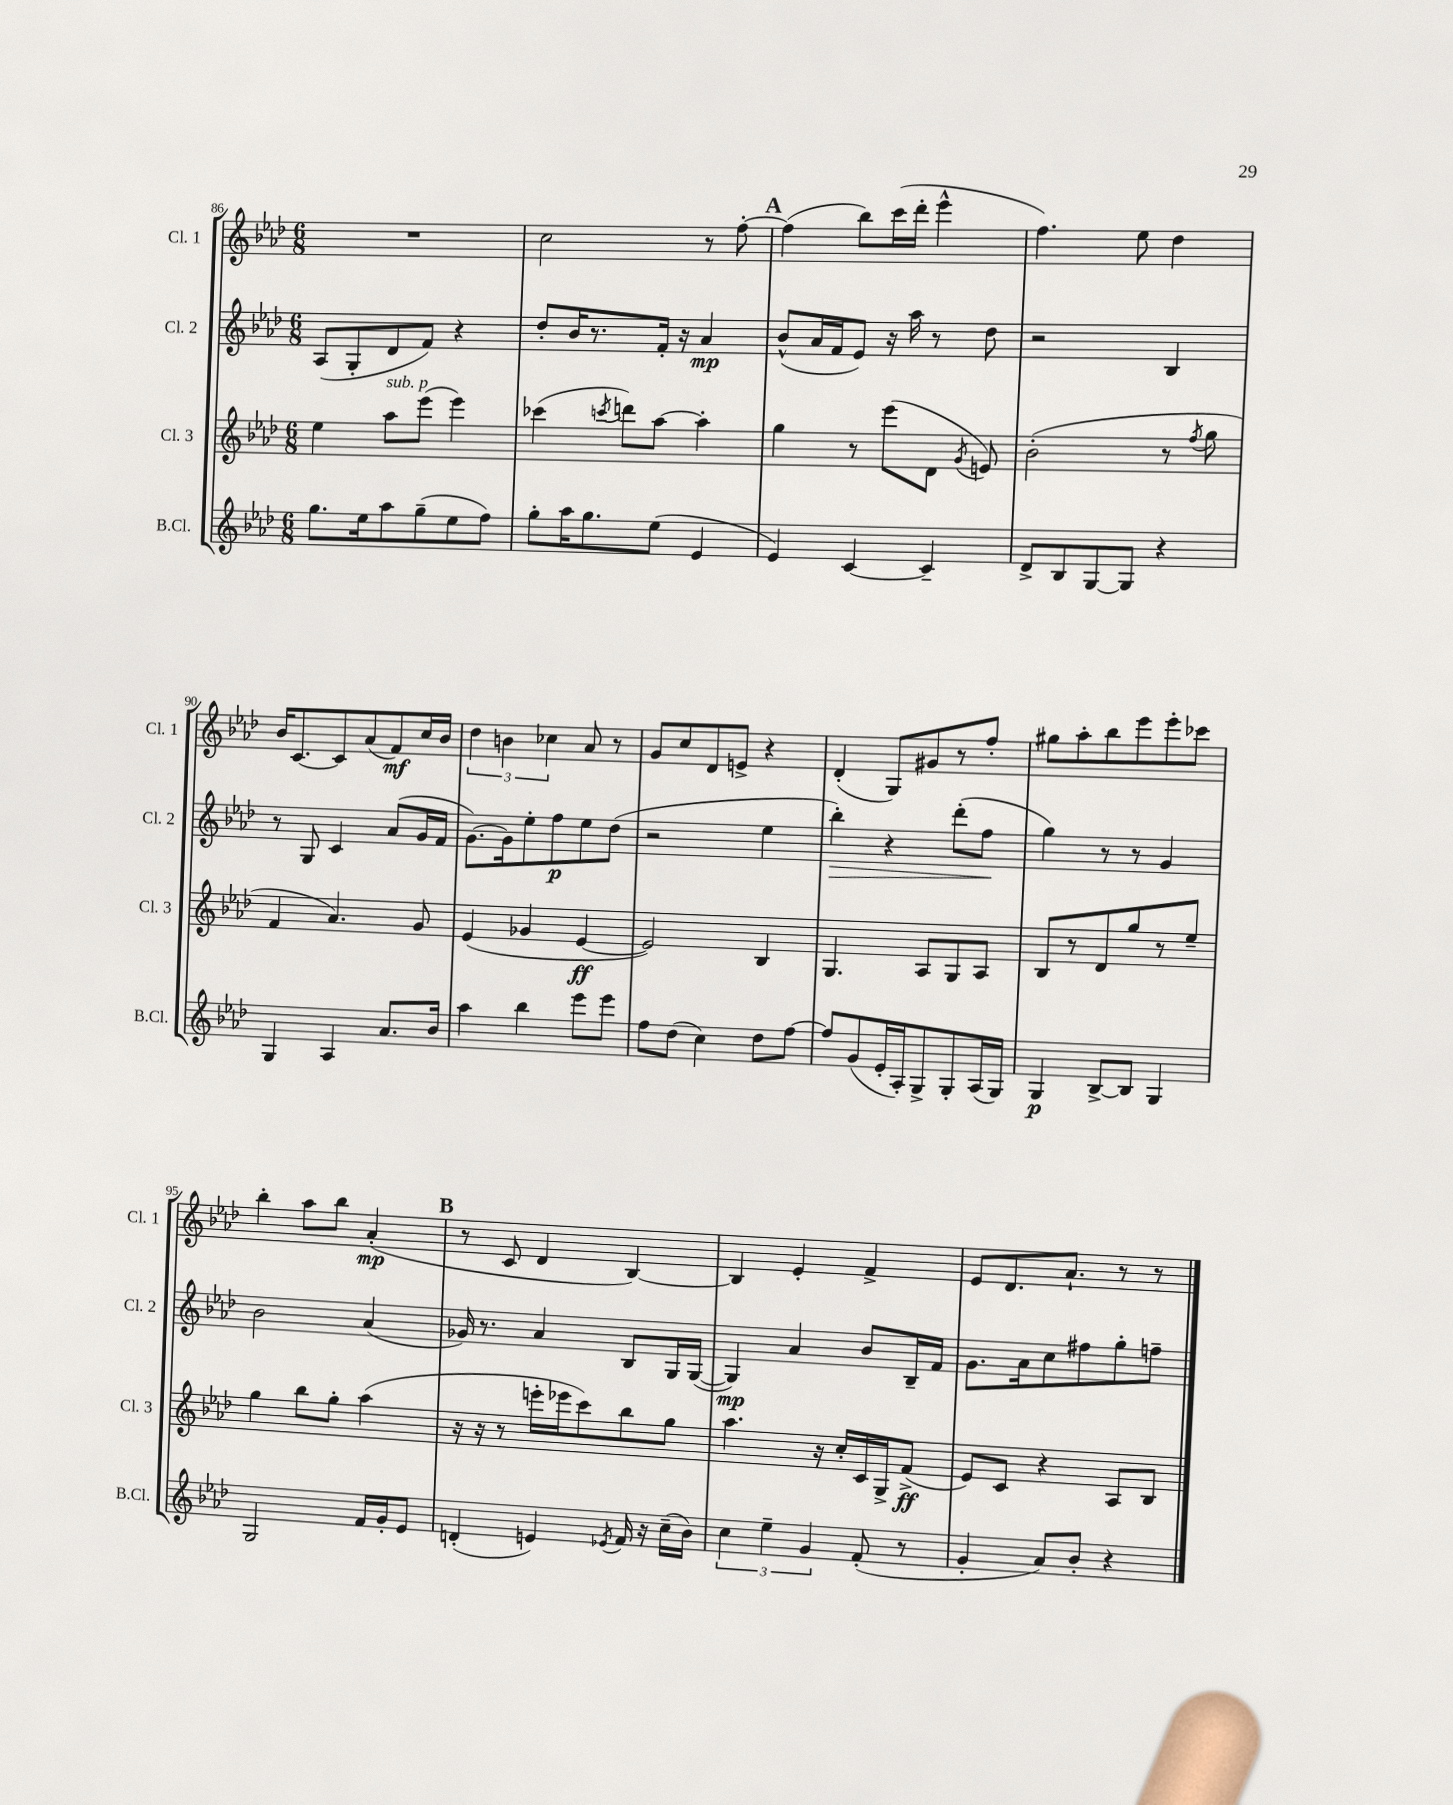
<<
\new StaffGroup <<
\new Staff = "s0" \with { instrumentName = "Cl. 1" shortInstrumentName = "Cl. 1" } {
    \clef treble \key aes \major \numericTimeSignature \time 6/8
    \autoBeamOff R2. |
    c''2 r8 f''8~-. |
    \mark \markup { \bold "A" } f''4( bes''8[) c'''16( des'''16]-. ees'''4-^ |
    f''4.) ees''8 des''4 |
    bes'16[ c'8.~ c'8 aes'8( f'8\mf) c''16 bes'16] |
    \tuplet 3/2 { des''4 b'4 ces''4 } aes'8 r8 |
    g'8[ c''8 des'8 e'8]-> r4 |
    des'4-.( g8[) gis'8 r8 f''8]-. |
    gis''8[ aes''8-. bes''8 ees'''8 ees'''8-. ces'''8] |
    bes''4-. aes''8[ bes''8] aes'4-.\mp( |
    \mark \markup { \bold "B" } r8 c'8 des'4 bes4~) |
    bes4 ees'4-. f'4-> |
    ees'8[ des'8. aes'8.]-! r8 r8 \bar "|." |
}
\new Staff = "s1" \with { instrumentName = "Cl. 2" shortInstrumentName = "Cl. 2" } {
    \clef treble \key aes \major \numericTimeSignature \time 6/8
    \autoBeamOff aes8[( g8-. des'8 f'8]) r4 |
    des''8[-. bes'16 r8. f'16]-. r16 aes'4\mp |
    \mark \markup { \bold "A" } bes'8[-^( aes'16 f'16 ees'8]) r16 aes''16 r8 des''8 |
    r2 bes4 |
    r8 g8 c'4 aes'8[( g'16 f'16] |
    g'8.[~) g'16 ees''8-. f''8\p ees''8 des''8]( |
    r2 ees''4 |
    bes''4-.\>) r4 des'''8[-.( f''8]\! |
    g''4) r8 r8 g'4 |
    bes'2 aes'4( |
    \mark \markup { \bold "B" } ges'16) r8. aes'4 bes8[ g16 g16]~( |
    g4\mp) aes'4 bes'8[ bes16-- f'16] |
    g'8.[ aes'16 c''8 fis''8 g''8-. f''8]-- \bar "|." |
}
\new Staff = "s2" \with { instrumentName = "Cl. 3" shortInstrumentName = "Cl. 3" } {
    \clef treble \key aes \major \numericTimeSignature \time 6/8
    \autoBeamOff ees''4 aes''8[^\markup { \italic "sub. p" } ees'''8]( ees'''4) |
    ces'''4( \acciaccatura { c'''8 } d'''8[) aes''8]~ aes''4-. |
    \mark \markup { \bold "A" } g''4 r8 ees'''8[( des'8] \acciaccatura { g'8 } e'8) |
    bes'2-.( r8 \acciaccatura { f''8 } g''8 |
    f'4 aes'4.) g'8 |
    ees'4( ges'4 ees'4~\ff |
    ees'2) bes4 |
    g4. aes8[ g8 aes8] |
    bes8[ r8 des'8 g''8 r8 ees''8]-- |
    g''4 bes''8[ g''8]-. aes''4( |
    \mark \markup { \bold "B" } r16 r16 r8 e'''16[-. ees'''16 c'''8) bes''8 g''8] |
    aes''4. r16 c''16[-. c'16 g16-> f'8]->\ff( |
    ees'8[) c'8] r4 aes8[ bes8] \bar "|." |
}
\new Staff = "s3" \with { instrumentName = "B.Cl." shortInstrumentName = "B.Cl." } {
    \clef treble \key aes \major \numericTimeSignature \time 6/8
    \autoBeamOff g''8.[ ees''16 aes''8 g''8--( ees''8 f''8]) |
    g''8[-. aes''16 g''8. ees''8]( ees'4 |
    \mark \markup { \bold "A" } ees'4) c'4~ c'4-- |
    des'8[-> bes8 g8~ g8] r4 |
    g4 aes4 aes'8.[ bes'16] |
    aes''4 bes''4 ees'''8[ ees'''8] |
    f''8[ des''8]( c''4) des''8[ f''8]~ |
    f''8[ g'8( ees'16-. aes16-.) g8-> g8-. aes16( g16]) |
    g4\p bes8[~-> bes8] g4 |
    g2 f'16[ g'16-. ees'8] |
    \mark \markup { \bold "B" } d'4-.( e'4) \acciaccatura { ees'8 } f'16 r16 c''16[--( bes'16]) |
    \tuplet 3/2 { c''4 ees''4-- g'4 } f'8-.( r8 |
    g'4-. aes'8[) bes'8]-. r4 \bar "|." |
}
>>
>>
\layout { \context { \Score currentBarNumber = #86 } }
